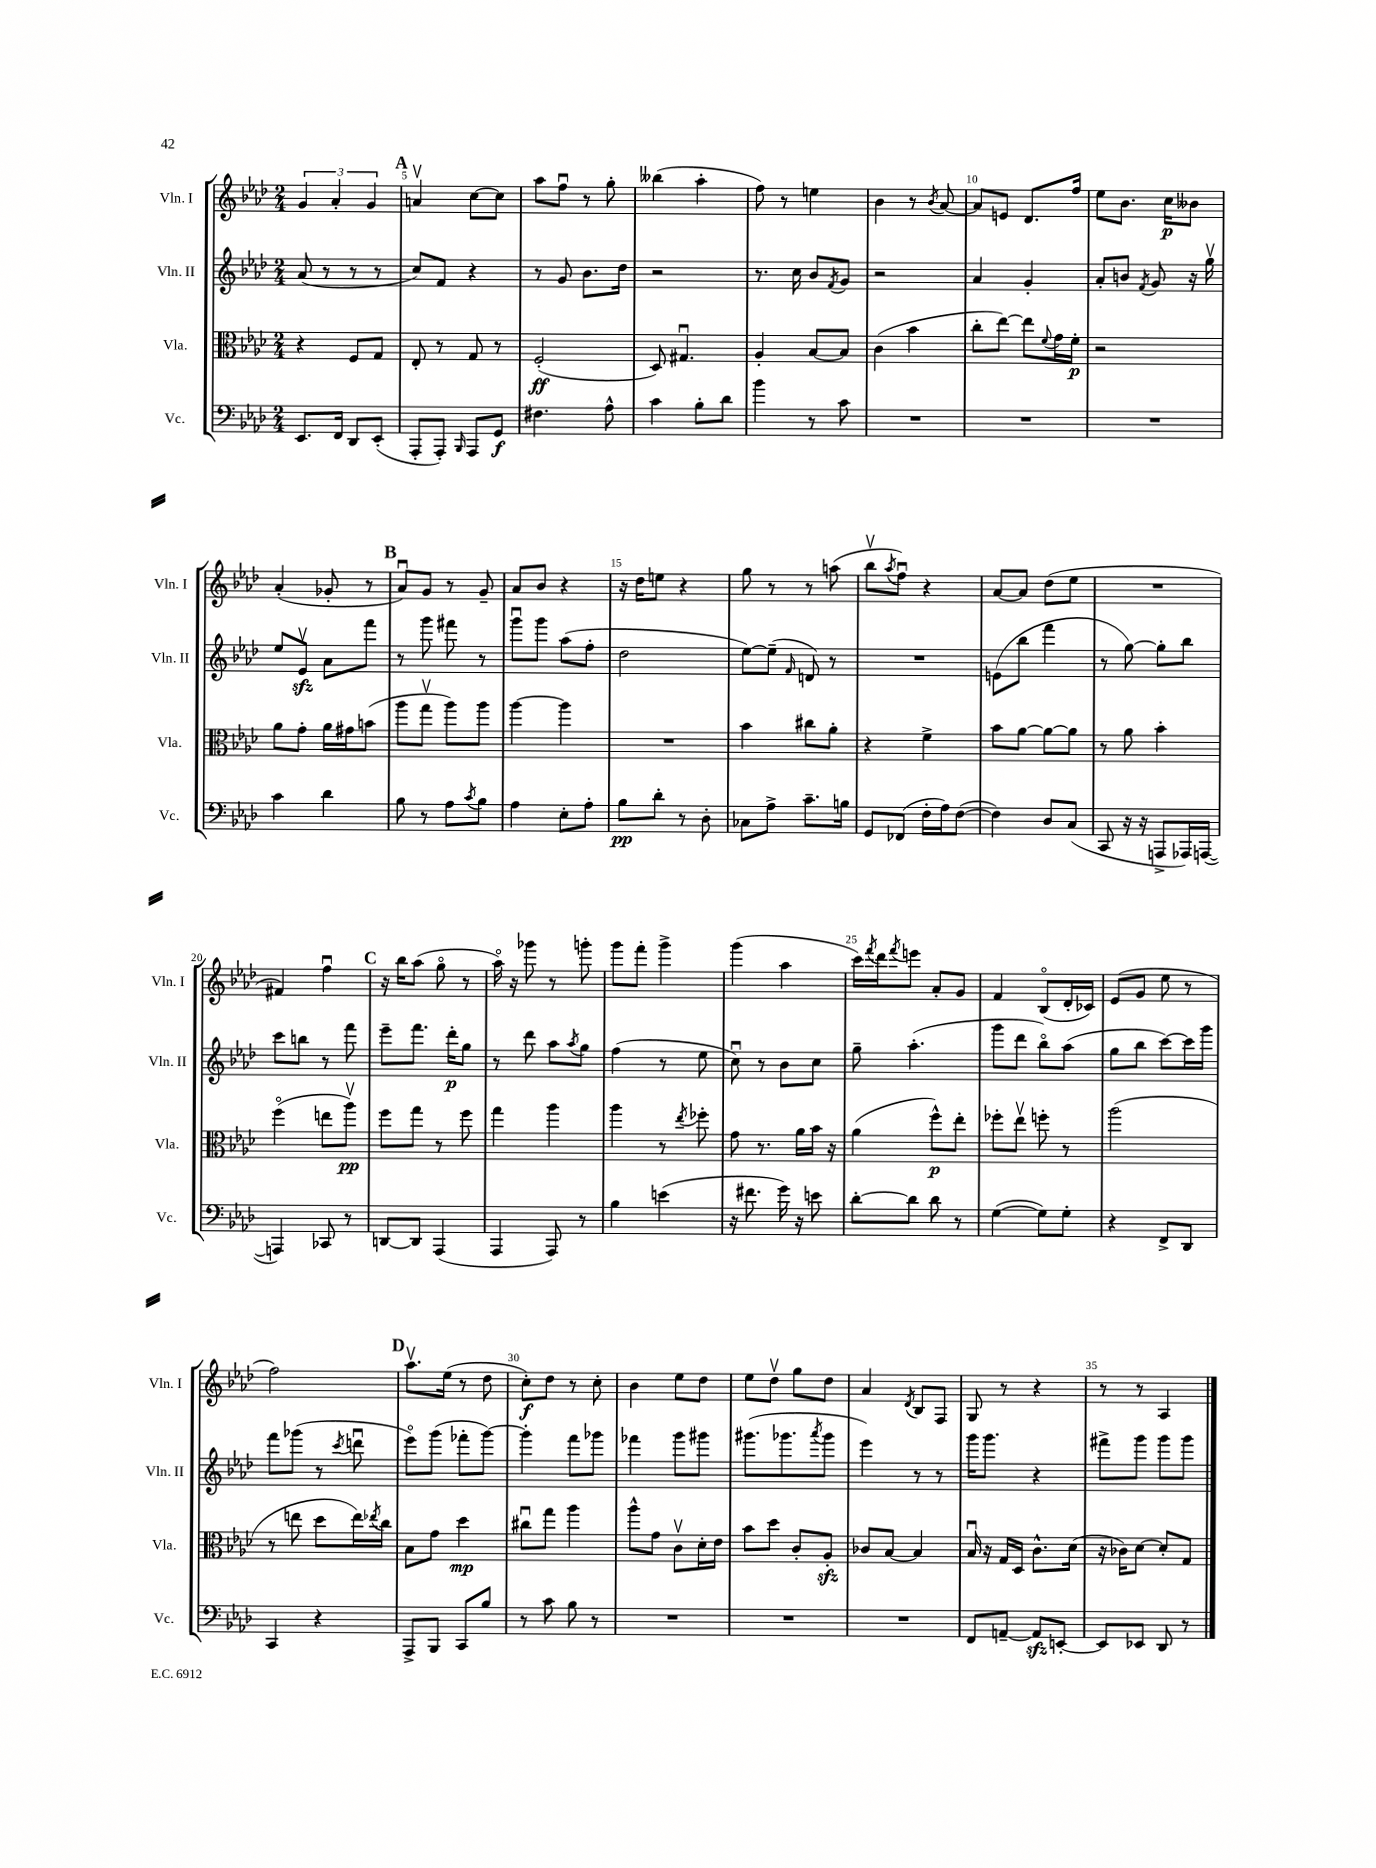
<<
\new StaffGroup <<
\new Staff = "s0" \with { instrumentName = "Vln. I" shortInstrumentName = "Vln. I" } {
    \clef treble \key aes \major \numericTimeSignature \time 2/4
    \tuplet 3/2 { g'4 aes'4-. g'4 } |
    \mark \markup { \bold "A" } a'4\upbow c''8~ c''8 |
    aes''8 f''8\downbow r8 g''8-. |
    beses''4( aes''4-. |
    f''8) r8 e''4 |
    bes'4 r8 \acciaccatura { bes'8 } aes'8~ |
    aes'8 e'8 des'8. f''16 |
    ees''8 bes'8. c''16\p beses'8 |
    aes'4-.( ges'8-. r8 |
    \mark \markup { \bold "B" } aes'8\downbow) g'8 r8 g'8-- |
    aes'8 bes'8 r4 |
    r16 des''16 e''8 r4 |
    g''8 r8 r8 a''8( |
    bes''8\upbow \acciaccatura { aes''8 } f''8\downbow) r4 |
    aes'8~ aes'8 des''8( ees''8 |
    R2 |
    fis'4) f''4\downbow |
    \mark \markup { \bold "C" } r16 bes''16 aes''8( g''8\flageolet r8 |
    aes''16\flageolet) r16 ges'''8 r8 g'''8-. |
    g'''8 f'''8-. g'''4-> |
    g'''4( aes''4 |
    c'''16) \acciaccatura { f'''8 } des'''16 \acciaccatura { f'''8 } e'''8 aes'8-. g'8 |
    f'4 bes8\flageolet( des'16-. ces'16) |
    ees'8( g'8 ees''8 r8 |
    f''2) |
    \mark \markup { \bold "D" } aes''8.\upbow ees''16( r8 des''8 |
    c''8-.\f) des''8 r8 c''8-. |
    bes'4 ees''8 des''8 |
    ees''8 des''8\upbow g''8 des''8 |
    aes'4 \acciaccatura { des'8 } bes8 f8 |
    g8 r8 r4 |
    r8 r8 aes4 \bar "|." |
}
\new Staff = "s1" \with { instrumentName = "Vln. II" shortInstrumentName = "Vln. II" } {
    \clef treble \key aes \major \numericTimeSignature \time 2/4
    aes'8( r8 r8 r8 |
    \mark \markup { \bold "A" } c''8) f'8 r4 |
    r8 g'8 bes'8. des''16 |
    r2 |
    r8. c''16 bes'8 \acciaccatura { f'8 } g'8 |
    r2 |
    aes'4 g'4-. |
    aes'8-. b'8 \acciaccatura { f'8 } g'8 r16 g''16\upbow |
    ees''8 ees'8\upbow\sfz aes'8 f'''8 |
    \mark \markup { \bold "B" } r8 g'''8 fis'''8 r8 |
    g'''8\downbow g'''8 aes''8( f''8-. |
    des''2 |
    ees''8~) ees''8--( \grace { f'16 } d'8) r8 |
    R2 |
    e'8( bes''8 f'''4 |
    r8 g''8~) g''8-. bes''8 |
    c'''8 b''8 r8 f'''8 |
    \mark \markup { \bold "C" } ees'''8-- f'''8. des'''16-.\p g''8 |
    r8 des'''8 aes''8 \acciaccatura { aes''8 } g''8 |
    f''4( r8 ees''8 |
    c''8\downbow) r8 bes'8 c''8 |
    g''8-- aes''4.-.( |
    g'''8 des'''8 bes''8\flageolet) aes''8( |
    g''8 bes''8 c'''8~) c'''16 g'''16 |
    f'''8 ges'''8( r8 \acciaccatura { c'''8 } d'''8\downbow |
    \mark \markup { \bold "D" } ees'''8\flageolet) g'''8( fes'''8-. g'''8~) |
    g'''4-. f'''8 ges'''8 |
    fes'''4 g'''8 gis'''8 |
    gis'''8.( ges'''8. \acciaccatura { aes'''8 } ges'''8 |
    ees'''4) r8 r8 |
    g'''16 g'''8. r4 |
    fis'''8-> g'''8 g'''8 g'''8 \bar "|." |
}
\new Staff = "s2" \with { instrumentName = "Vla." shortInstrumentName = "Vla." } {
    \clef alto \key aes \major \numericTimeSignature \time 2/4
    r4 f8 g8 |
    \mark \markup { \bold "A" } ees8-. r8 g8 r8 |
    f2-.\ff( |
    des8) gis4.\downbow |
    aes4-. bes8~ bes8 |
    c'4( bes'4 |
    c''8-. ees''8~) ees''8 \appoggiatura { f'8 } g'16 f'16-.\p |
    r2 |
    aes'8 g'8-. aes'16 gis'16 b'8( |
    \mark \markup { \bold "B" } aes''8 g''8\upbow aes''8) aes''8 |
    aes''4~ aes''4 |
    R2 |
    bes'4 cis''8 aes'8-. |
    r4 f'4-> |
    bes'8 aes'8~ aes'8~ aes'8 |
    r8 aes'8 bes'4-. |
    f''4\flageolet( e''8 aes''8\upbow\pp) |
    \mark \markup { \bold "C" } f''8 g''8 r8 f''8 |
    g''4 aes''4 |
    aes''4 r8 \acciaccatura { ees''8 } fes''8-. |
    g'8 r8. aes'16 bes'16 r16 |
    aes'4( f''8-^\p) ees''8-. |
    fes''8-. ees''8\upbow f''8-. r8 |
    aes''2( |
    r8 e''8 des''8 e''16) \acciaccatura { ees''8 } c''16 |
    \mark \markup { \bold "D" } bes8 g'8 des''4\mp |
    cis''8\downbow g''8 aes''4 |
    aes''8-^ g'8 c'8\upbow des'16-. ees'16 |
    bes'8 des''8 c'8-. aes8-.\sfz |
    ces'8 bes8~ bes4 |
    bes16\downbow r16 g16 des16 c'8.-^ des'16( |
    r16 ces'16) des'8~ des'8-. g8 \bar "|." |
}
\new Staff = "s3" \with { instrumentName = "Vc." shortInstrumentName = "Vc." } {
    \clef bass \key aes \major \numericTimeSignature \time 2/4
    ees,8. f,16 des,8 ees,8-.( |
    \mark \markup { \bold "A" } aes,,8-. aes,,8-.) \grace { bes,,16 } aes,,8 g,8\f |
    fis4. aes8-^ |
    c'4 bes8-. des'8 |
    bes'4 r8 c'8 |
    R2 |
    R2 |
    R2 |
    c'4 des'4 |
    \mark \markup { \bold "B" } bes8 r8 aes8 \acciaccatura { c'8 } bes8 |
    aes4 ees8-. aes8-. |
    bes8\pp des'8-. r8 des8-. |
    ces8 aes8-> c'8.-- b16 |
    g,8 fes,8( f16-. aes16) f8~( |
    f4) des8 c8( |
    c,8 r16 r16 a,,8-> aes,,16) a,,16~( |
    a,,4) ces,8 r8 |
    \mark \markup { \bold "C" } d,8~ d,8 aes,,4( |
    aes,,4 aes,,8) r8 |
    bes4 e'4( |
    r16 fis'8. g'16) r16 e'8 |
    des'8~-. des'8 des'8 r8 |
    g4~( g8) g8-. |
    r4 f,8-> des,8 |
    c,4 r4 |
    \mark \markup { \bold "D" } aes,,8-> bes,,8 c,8 bes8 |
    r8 c'8 bes8 r8 |
    R2 |
    R2 |
    R2 |
    f,8 a,8~-- a,8\sfz e,8~-. |
    e,8 ees,8 des,8 r8 \bar "|." |
}
>>
>>
\layout { \context { \Score currentBarNumber = #4 \override BarNumber.break-visibility = ##(#f #t #t) barNumberVisibility = #(every-nth-bar-number-visible 5) } }
